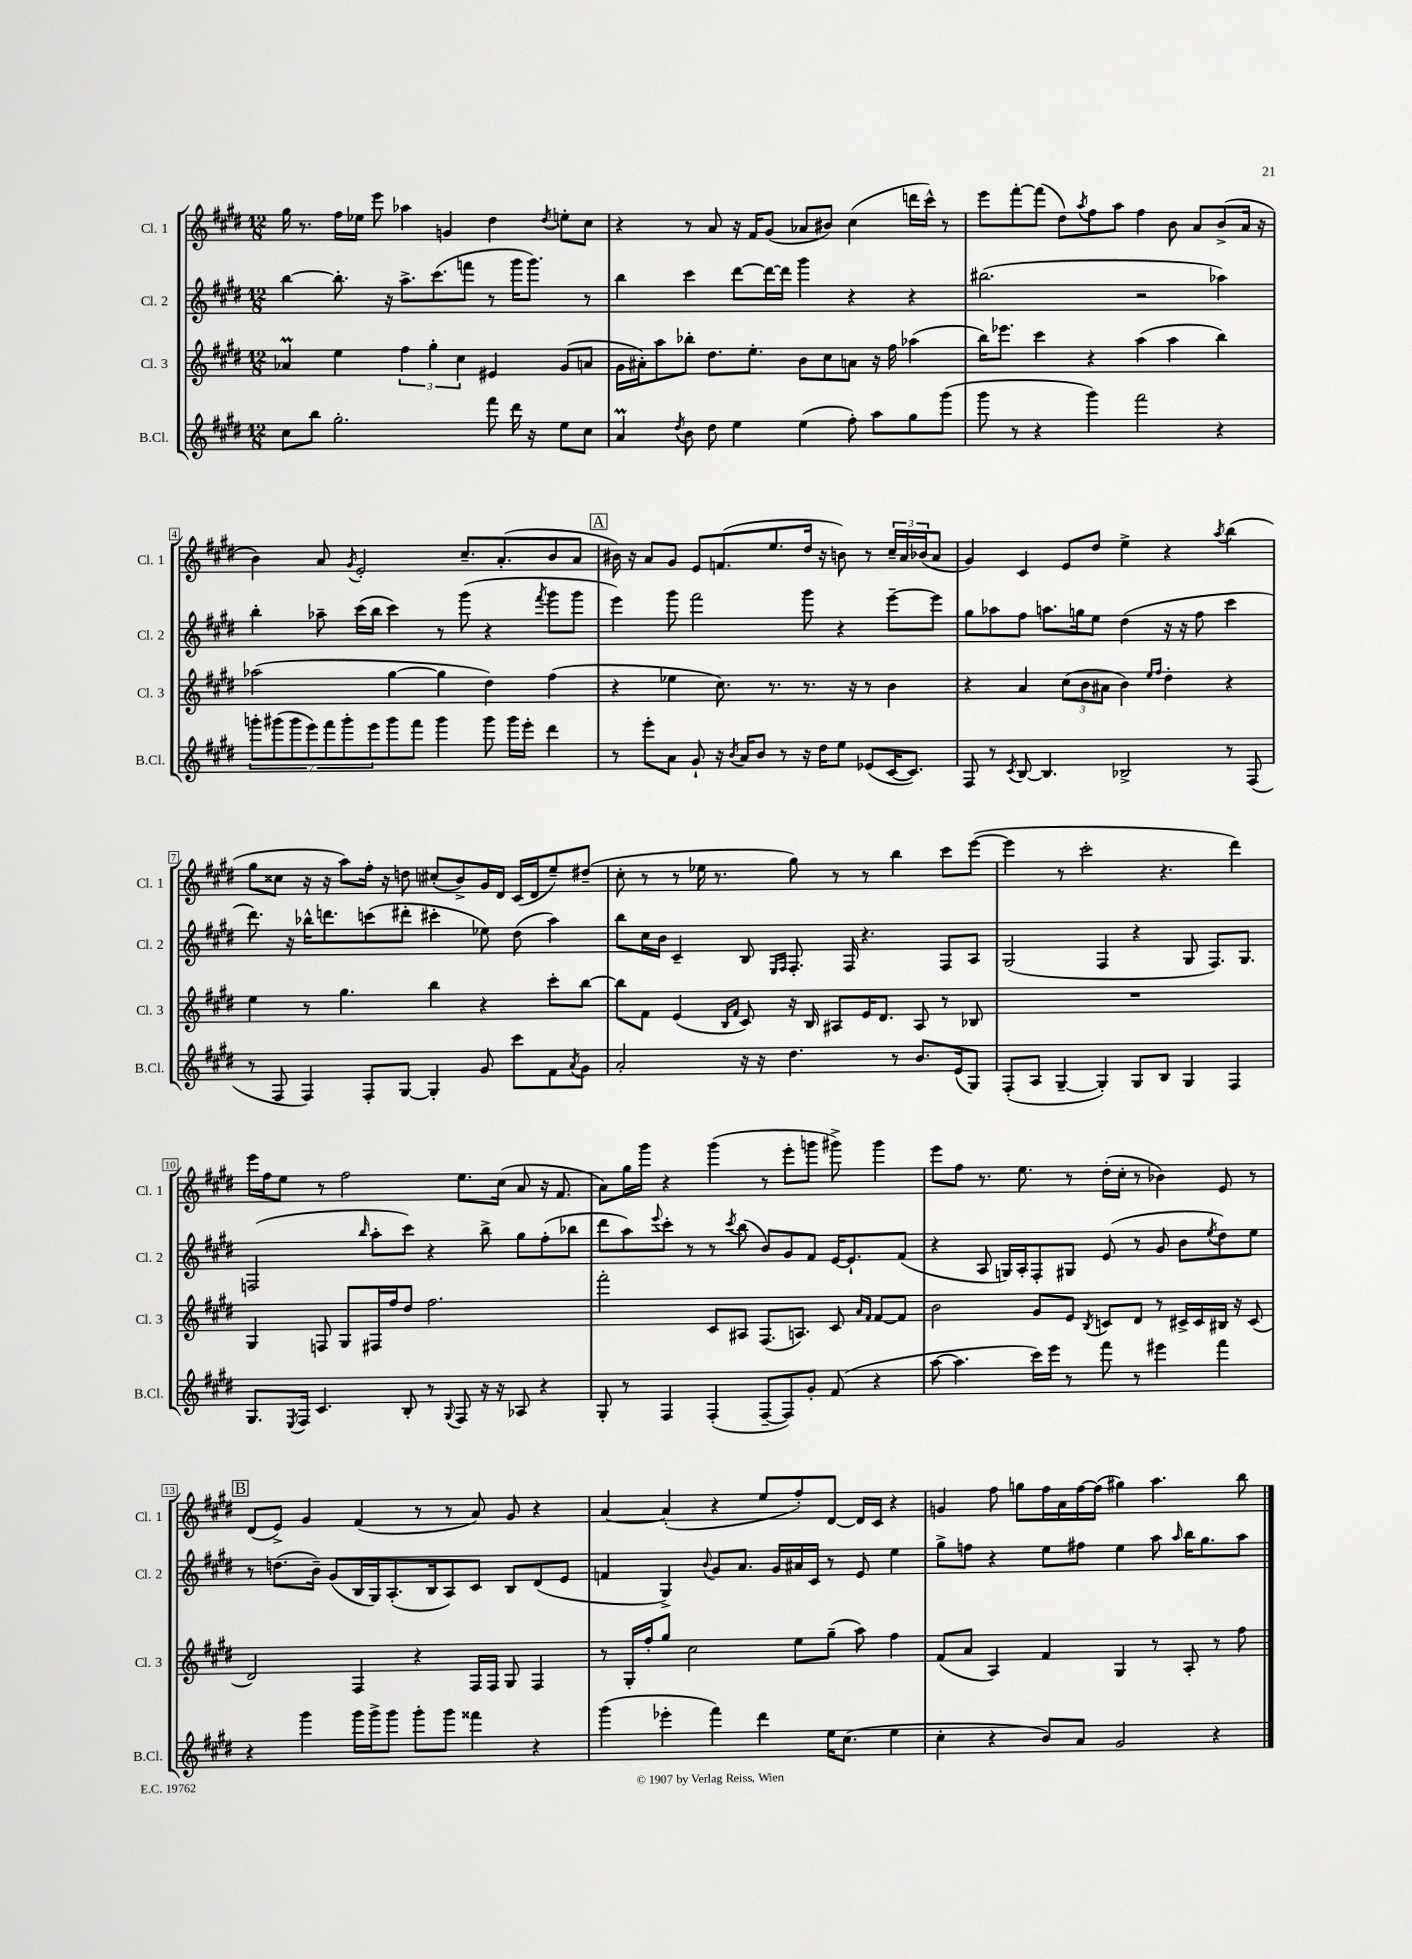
<<
\new StaffGroup <<
\new Staff = "s0" \with { instrumentName = "Cl. 1" shortInstrumentName = "Cl. 1" } {
    \clef treble \key e \major \numericTimeSignature \time 12/8
    gis''16 r8. fis''16 ees''16 e'''8 aes''4 g'4 dis''4 \acciaccatura { dis''8 } e''8-. cis''8 |
    r4 r8 a'8 r16 fis'16 gis'8( aes'8 bis'8) cis''4( d'''16 cis'''16-^) r8 |
    e'''8 fis'''8~-. fis'''8( dis''8) \acciaccatura { a''8 } fis''8 a''8 fis''4 b'8 a'8 b'8->( a'16 r16 |
    b'4) a'8 \acciaccatura { gis'8 } e'2-. cis''8.-- a'8.-.( b'8 a'8 |
    \mark \markup { \box "A" } bis'16) r16 a'8 gis'8 e'8 f'8.( e''8. dis''16 r16 b'8) r8 \tuplet 3/2 { cis''16-- a'16 bes'16( } a'8 |
    gis'4) cis'4 e'8 dis''8 e''4-> r4 \acciaccatura { a''8 } b''4( |
    gis''8 cisis''8 r16 r16 a''8) fis''16-. r16 d''8 cis''8-.( b'8->) gis'16 dis'16 cis'16( dis'16 e''8--) dis''8--( |
    cis''8-. r8 r8 ees''16 r8. gis''8) r8 r8 b''4 cis'''8 e'''8~( |
    e'''4 r8 cis'''2-. r4. dis'''4) |
    e'''16 fis''16 e''8 r8 fis''2 e''8. cis''16( a'8 r16 fis'8. |
    a'8) gis''16 gis'''16 r4 gis'''4( r8 e'''8-. g'''8 gis'''8->) gis'''4 |
    e'''8 fis''8 r8. e''8. r8 dis''16-.( cis''16-. r8 bes'4) e'8 r8 |
    \mark \markup { \box "B" } dis'8( e'8->) gis'4 fis'4( r8 r8 a'8) gis'8 r4 |
    a'4~ a'4-.( r4 e''8 fis''8-.) dis'8~ dis'16 cis'16 r4 |
    g'4 fis''8 g''8 fis''16 a'16 fis''16~ fis''16( gis''4) a''4. b''8 \bar "|." |
}
\new Staff = "s1" \with { instrumentName = "Cl. 2" shortInstrumentName = "Cl. 2" } {
    \clef treble \key e \major \numericTimeSignature \time 12/8
    b''4~ b''8.-. r16 a''8.-> cis'''8.( f'''8 r8 gis'''16 gis'''8.) r8 |
    b''4 cis'''4 dis'''8~ dis'''16~ dis'''16 gis'''4 r4 r4 |
    bis''2.( r2 aes''4) |
    b''4-. aes''8-- cis'''16( b''16 cis'''4) r8 gis'''8( r4 \acciaccatura { fis'''8 } gis'''8 gis'''8 |
    \mark \markup { \box "A" } e'''4) gis'''8 fis'''2 gis'''8 r4 e'''8~-- e'''8 |
    gis''8 aes''8 fis''8 a''8. g''16 e''8 dis''4( r16 r16 fis''8 cis'''4 |
    dis'''8.) r16 bes''16-^ d'''8. c'''8( dis'''8-. cis'''4-. ees''8) dis''8( a''4) |
    b''8 cis''16 b'16 cis'4-- b8 \grace { e16 fis16 } fis8.-. fis16 r4. fis8 a8 |
    gis2( fis4 r4 gis8 fis8.) gis8. |
    f2( \grace { b''16 } a''8-. cis'''8) r4 b''8-> gis''8 fis''8-.( bes''8 |
    dis'''8 a''8) \appoggiatura { e'''8 } cis'''8-. r8 r8 \acciaccatura { cis'''8 } b''8( b'8) gis'8 fis'8 e'16~ e'8.-! fis'8( |
    r4 a8 g16) a16-. fis8-. gis8 e'8( r8 gis'8 b'8 \acciaccatura { e''8 } dis''8) e''8 |
    \mark \markup { \box "B" } r8 d''8.( b'16--) gis'8( b16 gis16) a8.-.( b16 a8) cis'8 b8 dis'8( e'8 |
    f'4 gis4->) \appoggiatura { b'8 } gis'8 a'8. gis'16 ais'16 cis'16 r8 e'8 e''4 |
    gis''8-> f''8 r4 e''8 fis''8 e''4 a''8 \grace { a''16 } b''16 gis''8. a''8 \bar "|." |
}
\new Staff = "s2" \with { instrumentName = "Cl. 3" shortInstrumentName = "Cl. 3" } {
    \clef treble \key e \major \numericTimeSignature \time 12/8
    aes'4\prall e''4 \tuplet 3/2 { fis''4 gis''4-. cis''4 } eis'4 gis'8( a'8 |
    gis'16 ais'16-.) a''8 bes''8-. dis''8. e''8.-. b'8 cis''8 a'8 r16 fis''16 aes''4( |
    b''16) ees'''8. cis'''4 r4 a''4( a''4 b''4) |
    aes''2( gis''4~ gis''4 dis''4) fis''4( |
    \mark \markup { \box "A" } r4 ees''4 cis''8.) r8. r8. r16 r8 b'4 |
    r4 a'4 \tuplet 3/2 { cis''8( b'8 ais'8 } b'4) \grace { e''16 fis''16 } dis''4-. r4 |
    e''4 r8 gis''4. b''4 r4 cis'''8-. b''8~ |
    b''8 fis'8 e'4( \grace { b16 fis'16 } cis'8) r16 b16 ais8 e'16 dis'8. ais8 r8 bes8 |
    R1. |
    gis4 f8 gis8 fis16 fis''16 dis''8 fis''2. |
    fis'''2-. cis'8 ais8 fis8.( a8.) cis'8 \grace { a'16 fis'16 } fis'8~ fis'8 |
    b'2 gis'8 e'8 \acciaccatura { b8 } c'8 dis'8 r8 cis'16-> cis'16 bis16 r16 cis'8( |
    \mark \markup { \box "B" } dis'2) fis4 r4 fis16 fis16 gis8 fis4 |
    r8 gis16-. fis''16-. gis''8 cis''2 e''8 gis''8--( a''8) fis''4 |
    fis'8( a'8 a4) fis'4 gis4 r8 a8-. r8 fis''8 \bar "|." |
}
\new Staff = "s3" \with { instrumentName = "B.Cl." shortInstrumentName = "B.Cl." } {
    \clef treble \key e \major \numericTimeSignature \time 12/8
    cis''8 b''8 gis''2.-. fis'''8 dis'''16 r16 e''8 cis''8 |
    a'4\prall \acciaccatura { dis''8 } b'8 dis''8 e''4 e''4( fis''8-.) a''8 gis''8 gis'''8( |
    gis'''8 r8 r4 gis'''4) fis'''2 r4 |
    \tuplet 7/4 { g'''8-. gis'''8( gis'''8 e'''8) fis'''8 gis'''8-. e'''8 } gis'''8 fis'''8 gis'''4 gis'''8 gis'''16 e'''16-. dis'''4 |
    \mark \markup { \box "A" } r8 e'''8-. a'8 gis'8-! r16 \acciaccatura { b'8 } a'16 b'8 r8 r16 dis''16 e''8 ees'8( cis'16~ cis'8.) |
    fis8 r8 \acciaccatura { cis'8 } b8~ b4. bes2-> r8 fis8( |
    r8 fis8 fis4) fis8-. gis8~ gis4-. gis'8 cis'''8 fis'8 \acciaccatura { a'8 } gis'8 |
    a'2-. r16 r16 dis''4. r8 b'8. e'16( gis8) |
    fis8-.( a8 gis4~-- gis4-.) gis8 b8 gis4 fis4 |
    gis8. \acciaccatura { e8 } fis16 cis'4. b8-. r8 \appoggiatura { gis8 } fis8 r16 r16 aes8 r4 |
    gis8-. r8 fis4 fis4-.( fis8~-- fis8) gis'8-. fis'8( r4 |
    a''8~ a''4. cis'''16) e'''16 r8 fis'''8 r8 eis'''4 fis'''4 |
    \mark \markup { \box "B" } r4 gis'''4 gis'''16 gis'''16-> gis'''8 gis'''8-. gis'''8 fisis'''4 r4 |
    gis'''4( ees'''4-. fis'''4) dis'''4 e''16 cis''8.( e''4 |
    cis''4-. r4 b'8) a'8 gis'2 r4 \bar "|." |
}
>>
>>
\layout { \context { \Score \override BarNumber.stencil = #(make-stencil-boxer 0.1 0.3 ly:text-interface::print) } }
